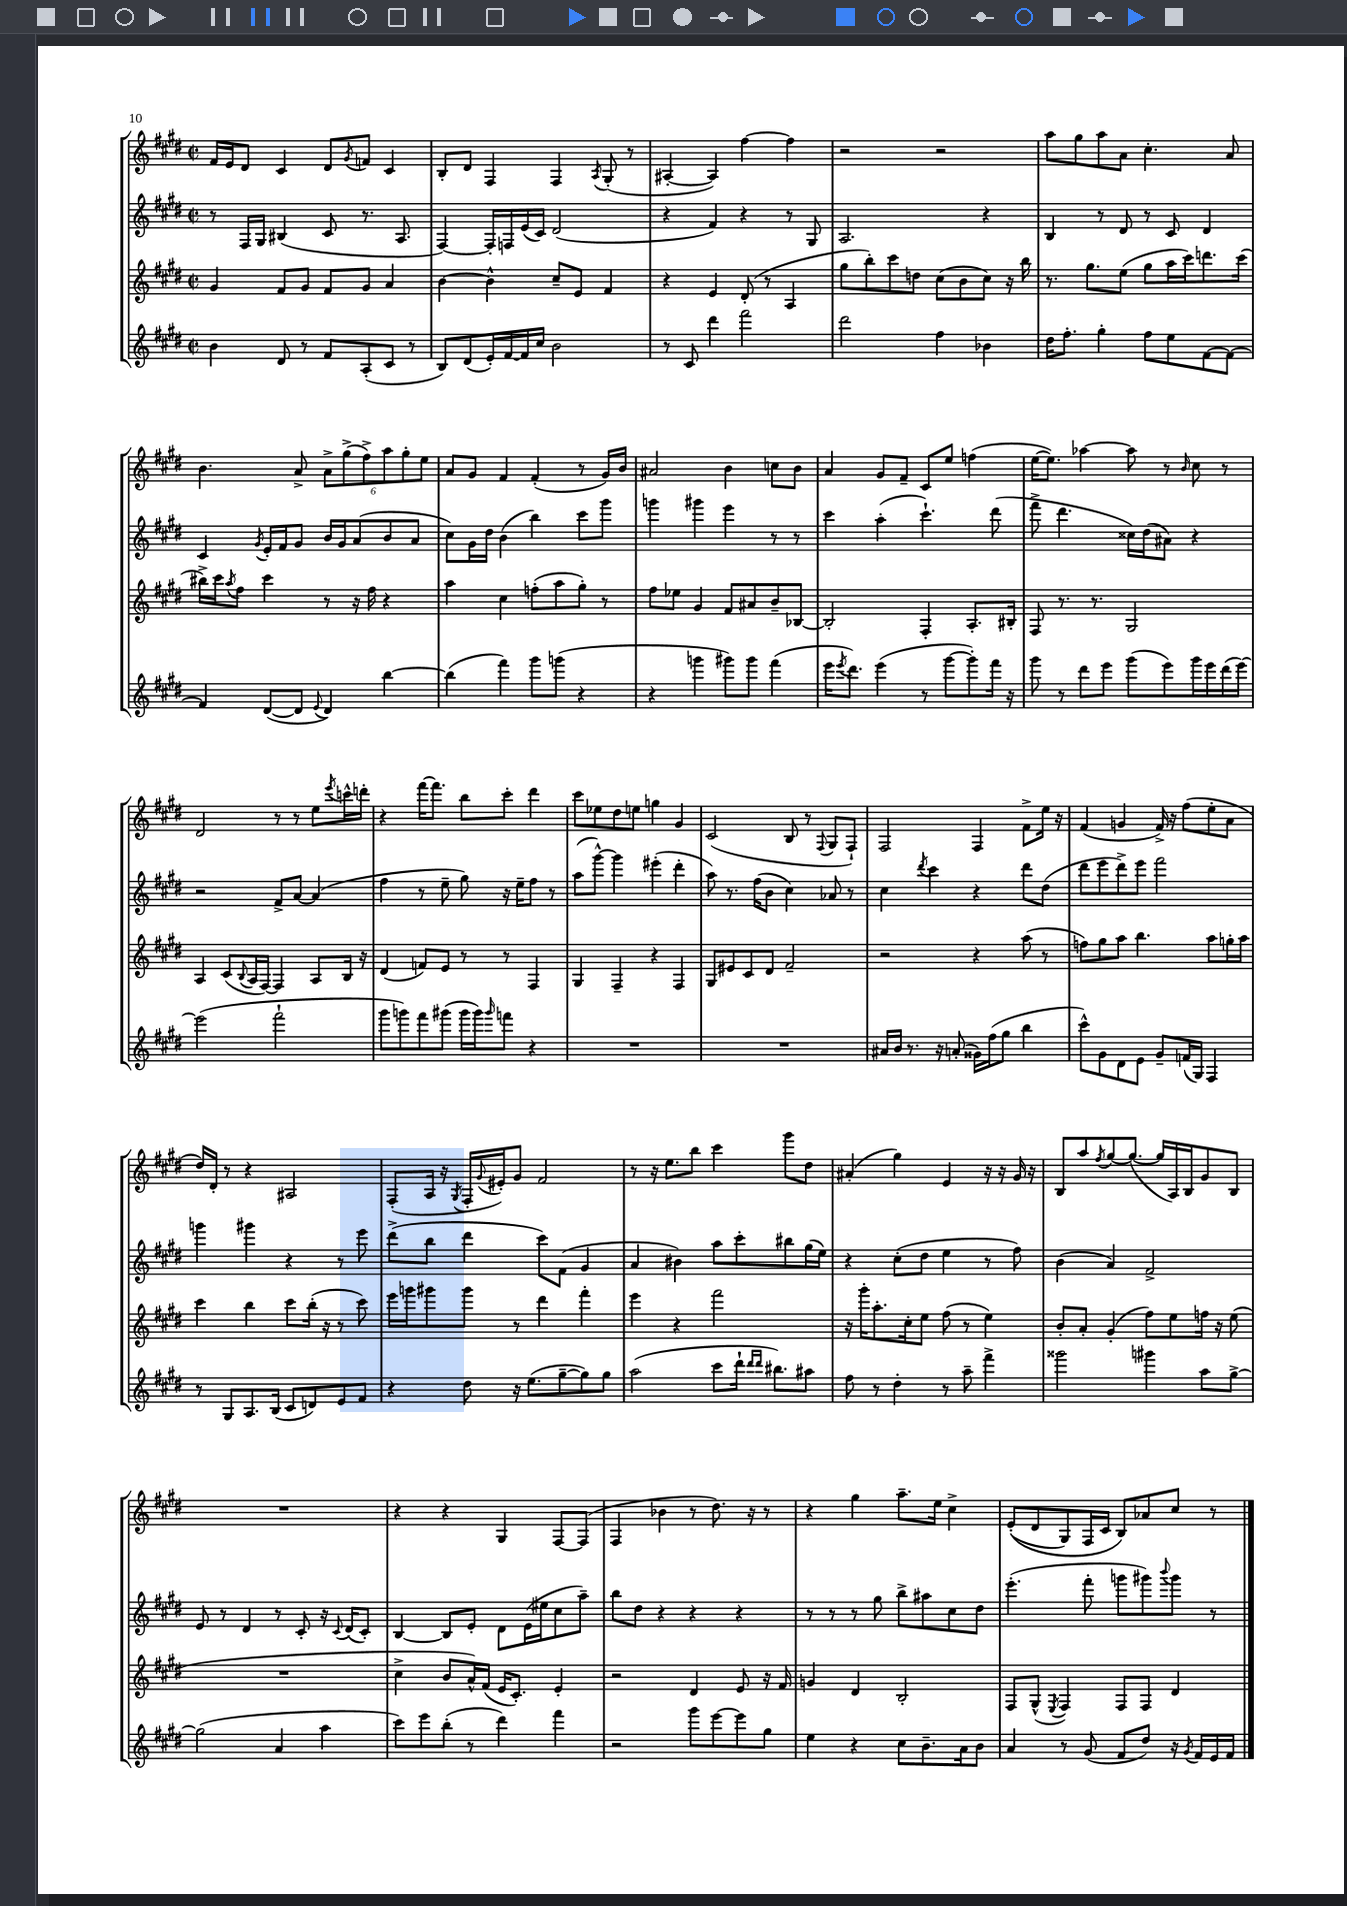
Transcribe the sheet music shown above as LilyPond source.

<<
\new StaffGroup <<
\new Staff = "s0" {
    \clef treble \key e \major \defaultTimeSignature \time 2/2
    fis'16 e'16 dis'8 cis'4 dis'8 \acciaccatura { gis'8 } f'8 cis'4 |
    b8-. dis'8 fis4 fis4 \acciaccatura { a8 } gis8-.( r8 |
    ais4~-. ais4) fis''4~ fis''4 |
    r2 r2 |
    a''8 gis''8 a''8 a'8 cis''4.-. a'8 |
    b'4. a'8-> \tuplet 6/4 { a'8-> gis''8->( fis''8->) a''8 gis''8-. e''8 } |
    a'8 gis'8 fis'4 fis'4-.( r8 gis'16) b'16 |
    ais'2 b'4 c''8 b'8 |
    a'4 gis'8 fis'8-- cis'8 e''8 f''4( |
    e''16~ e''8.) aes''4~ aes''8 r8 \grace { b'16 } cis''8 r8 |
    dis'2 r8 r8 e''8 \acciaccatura { e'''8 } c'''16-^ d'''16-. |
    r4 fis'''16~ fis'''8. b''8 cis'''8-. dis'''4 |
    cis'''8 ees''8 dis''8 e''8 g''4 gis'4 |
    cis'2( b8 r8 \appoggiatura { fis8 } gis8 fis8-!) |
    fis2 fis4 fis'8-> e''16 r16 |
    fis'4( g'4 fis'16->) r16 fis''8( e''8-. a'8 |
    dis''16) dis'16-. r8 r4 ais2 |
    fis8-.( a16 r16 \acciaccatura { gis8 } fis16-. \appoggiatura { gis'8 } eis'16-.) gis'8 fis'2 |
    r8 r16 e''8. b''8 cis'''4 gis'''8 dis''8 |
    ais'4-.( gis''4) e'4 r16 r16 gis'16 r16 |
    b8 a''8 \acciaccatura { fis''8 } gis''8~ gis''8.~( gis''16 a16) b16 gis'8 b8 |
    R1 |
    r4 r4 gis4 fis8~ fis8( |
    fis4 bes'4 r8 dis''8.) r16 r8 |
    r4 gis''4 a''8.-- e''16 cis''4-> |
    e'8-.(\( dis'8 gis8) fis16 cis'16 b8\) aes'8 cis''8 r8 \bar "|." |
}
\new Staff = "s1" {
    \clef treble \key e \major \defaultTimeSignature \time 2/2
    r8 fis16 gis16 bis4( cis'8 r8. a8. |
    fis4~) fis16-. f16 e'16( cis'16) dis'2( |
    r4 fis'4) r4 r8 gis8 |
    a2. r4 |
    b4 r8 dis'8 r8 cis'8 dis'4 |
    cis'4 \acciaccatura { gis'8 } e'16-. fis'16 gis'8 b'16 gis'16 a'8( b'8 a'8 |
    cis''8) gis'16 dis''16 b'4( b''4) cis'''8 gis'''8 |
    g'''4 gis'''4 e'''4 r8 r8 |
    cis'''4 a''4-.( cis'''4.-!) dis'''8( |
    fis'''8-> dis'''4. cisis''16) dis''16( ais'8) r4 |
    r2 fis'8-> a'8~ a'4( |
    fis''4 r8 e''8-- gis''8) r16 e''16-- fis''8 r8 |
    a''8( gis'''8~-^) gis'''4 eis'''4-.( dis'''4-. |
    a''8) r8. fis''16( b'8 cis''4) aes'8 r8 |
    cis''4 \acciaccatura { dis'''8 } cis'''4 r4 dis'''8 dis''8( |
    dis'''8 e'''8 dis'''8->) e'''8 fis'''2 |
    g'''4 gis'''4 r4 r8 e'''8 |
    dis'''8->( b''8 dis'''4 cis'''8) fis'8( gis'4 |
    a'4 bis'4) a''8 cis'''8-. bis''8 gis''16( e''16) |
    r4 cis''8-.( dis''8 e''4 r8 fis''8) |
    b'4( a'4) fis'2-> |
    e'8 r8 dis'4 r8 cis'8-. r16 \appoggiatura { cis'8 } dis'16( cis'8-.) |
    b4~ b8 e'8-. dis'8 e'16( eis''16 cis''8 a''8--) |
    b''8 dis''8 r4 r4 r4 |
    r8 r8 r8 gis''8 b''8-> ais''8 cis''8 dis''8 |
    e'''4.-.( fis'''8-. g'''8 gis'''8) \appoggiatura { b'''8 } gis'''8 r8 \bar "|." |
}
\new Staff = "s2" {
    \clef treble \key e \major \defaultTimeSignature \time 2/2
    gis'4 fis'8 gis'8 fis'8 gis'8 a'4 |
    b'4~ b'4-^ cis''8-- e'8 fis'4 |
    r4 e'4 dis'8-.( r8 a4 |
    gis''8 b''8-.) cis'''8 d''8 cis''8( b'8 cis''8) r16 b''16 |
    r8. gis''8. e''8( gis''8 a''16 cis'''16) d'''8. cis'''16( |
    bis''16->) cis'''16 \acciaccatura { a''8 } fis''8 cis'''4 r8 r16 fis''16 r4 |
    a''4 cis''4 f''8-.( a''8 gis''8-.) r8 |
    fis''8 ees''8 gis'4 fis'8 ais'8 b'8-- bes8~ |
    bes2-. fis4-. a8.-. bis16-. |
    fis8 r8. r8. gis2 |
    a4 cis'8( \appoggiatura { b8 } a16 fis16~) fis4 a8 b16 r16 |
    dis'4( f'8) e'8 r8 r8 fis4 |
    gis4 fis4-- r4 fis4 |
    gis8 eis'8 cis'8 dis'8 fis'2-- |
    r2 r4 a''8( r8 |
    f''8) gis''8 a''8 b''4. a''8 g''16-. a''16 |
    cis'''4 b''4 cis'''8 b''16-.( r16 r8 cis'''8) |
    e'''16 g'''16 gis'''8 gis'''8 r8 dis'''4 fis'''4-. |
    e'''4 r4 fis'''2 |
    r16 gis'''16-. a''8.-. cis''16-. e''8 fis''8( r8 e''4) |
    b'8-. a'8-. gis'4-.( fis''8) e''8 f''16 r16 e''8( |
    R1 |
    cis''4-> b'8 a'16-^) fis'16( e'16 cis'8.-.) e'4-. |
    r2 dis'4 e'8 r16 fis'16 |
    g'4 dis'4 b2-. |
    fis8 gis8-^( \acciaccatura { e8 } fis4) fis8 fis8 dis'4 \bar "|." |
}
\new Staff = "s3" {
    \clef treble \key e \major \defaultTimeSignature \time 2/2
    b'4 dis'8 r8 fis'8 a8-.( cis'8 r8 |
    b8) dis'8( e'16-.) fis'16~ fis'16 cis''16 b'2 |
    r8 cis'8 dis'''4 fis'''2 |
    dis'''2 fis''4 bes'4 |
    dis''16 fis''8.-. gis''4-. fis''8 e''8 fis'8~ fis'8~ |
    fis'4 dis'8~( dis'8 \appoggiatura { e'8 } dis'4) b''4~ |
    b''4( fis'''4) gis'''8 g'''8( r4 |
    r4 g'''4 gis'''8) gis'''8 fis'''4( |
    e'''16 \acciaccatura { e'''8 } dis'''8.) e'''4( r8 gis'''8~ gis'''8-.) fis'''16 r16 |
    gis'''8 r8 dis'''8 e'''8 gis'''8( e'''8) gis'''16 e'''16 dis'''16( e'''16~) |
    e'''2( fis'''2-! |
    gis'''8 g'''8) fis'''8 gis'''8( gis'''16 gis'''16) \grace { gis'''16 } f'''8 r4 |
    R1 |
    R1 |
    ais'16 b'16 r8. r16 a'8-.( gisis'16) fis''16( gis''8 b''4 |
    cis'''8-^) gis'8 dis'8 e'8 gis'8-- f'16( gis16) fis4 |
    r8 gis8 a8. b16( cis'8 d'8) e'8 fis'8 |
    r4 dis''8 r16 e''8.( gis''8~-- gis''8) gis''8 |
    a''2( cis'''8 dis'''16-! \grace { dis'''16 dis'''16 } bis''8.) ais''8 |
    fis''8 r8 dis''4-. r8 a''8-- fis'''4-> |
    gisis'''2 gis'''4 a''8 gis''8~-> |
    gis''2( a'4 a''4 |
    cis'''8) e'''8 b''8-.( r8 dis'''4) fis'''4 |
    r2 gis'''8 e'''8~ e'''8 gis''8 |
    e''4 r4 cis''8 b'8.-- a'16 b'8 |
    a'4 r8 gis'8( fis'8 dis''8) r16 \acciaccatura { gis'8 } fis'16 e'16 fis'16 \bar "|." |
}
>>
>>
\layout { \context { \Score \remove "Bar_number_engraver" } }
